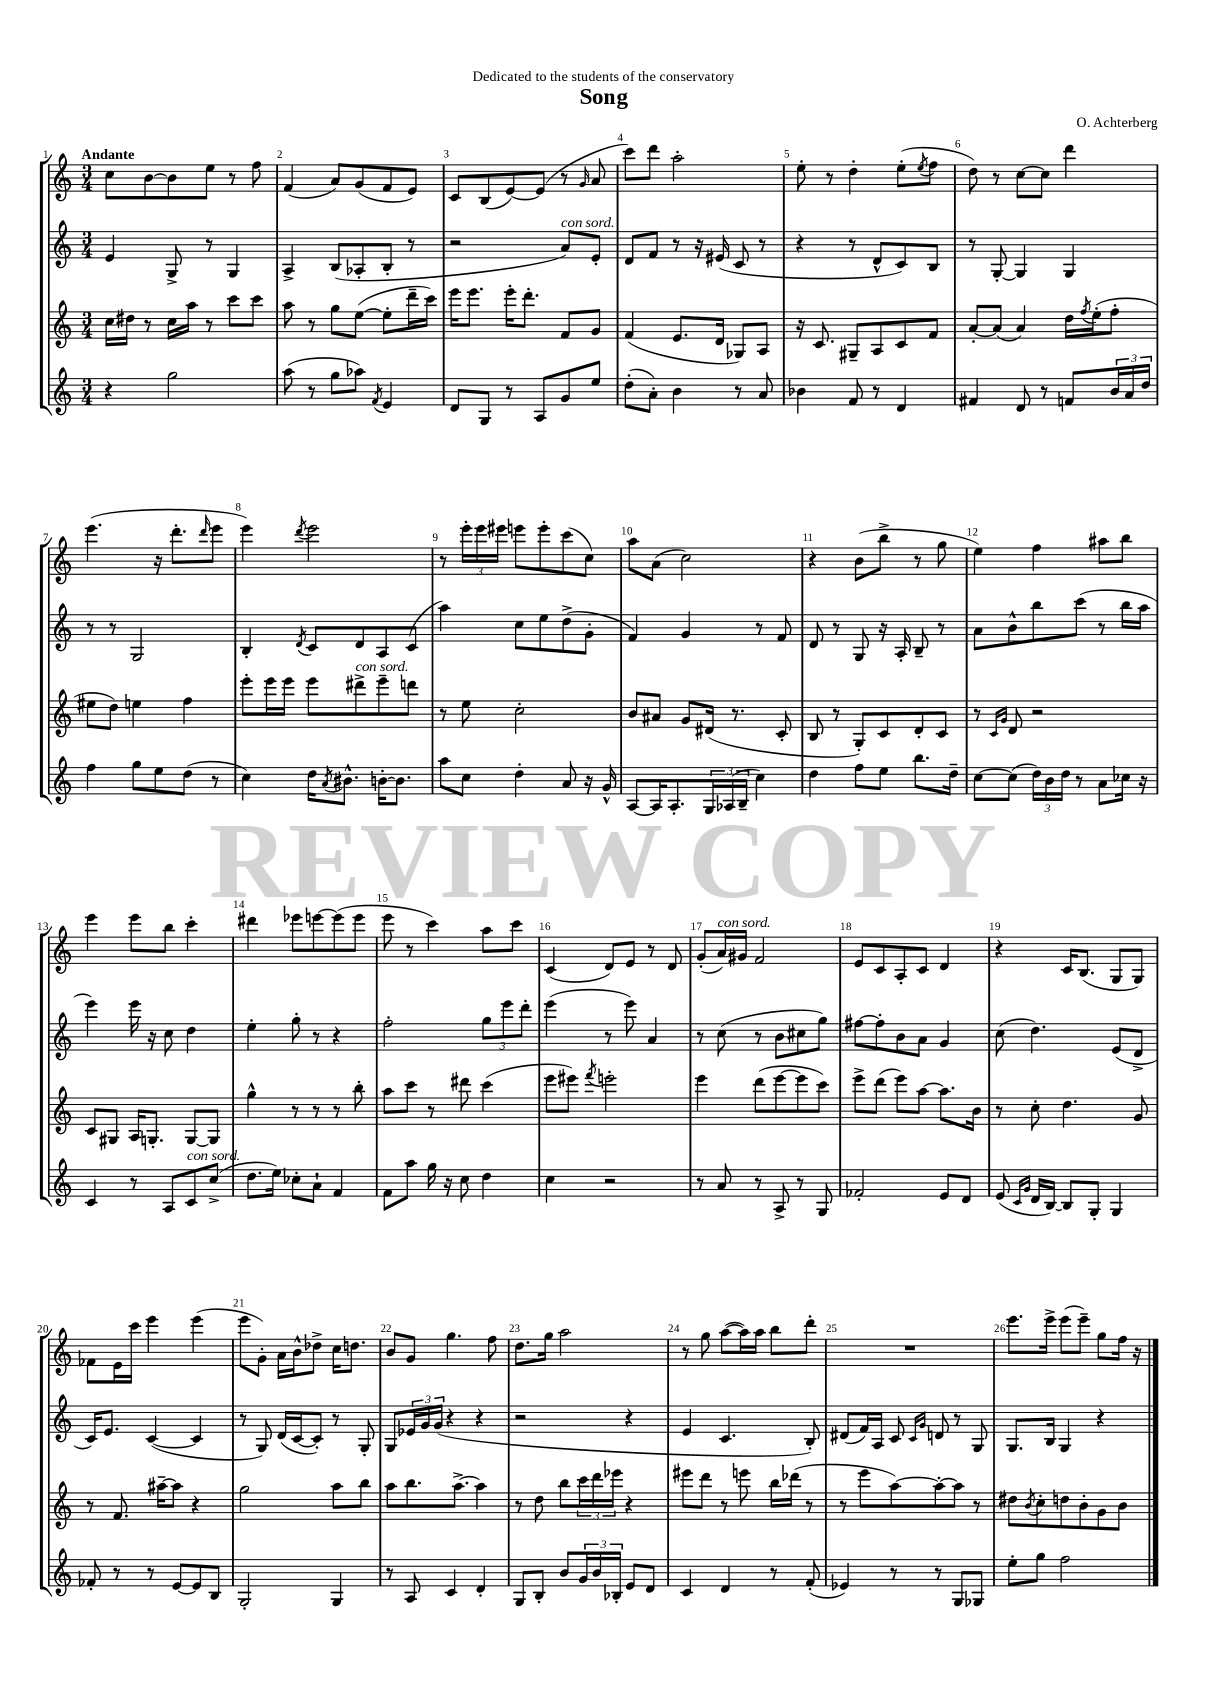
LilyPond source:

\header { title = "Song" composer = "O. Achterberg" dedication = "Dedicated to the students of the conservatory" }
<<
\new StaffGroup <<
\new Staff = "s0" {
    \clef treble \key c \major \numericTimeSignature \time 3/4 \tempo "Andante"
    c''8 b'8~ b'8 e''8 r8 f''8 |
    f'4( a'8) g'8( f'8 e'8) |
    c'8 b8( e'8~) e'8( r8 \grace { g'16 } a'8 |
    c'''8) d'''8 a''2-. |
    e''8-. r8 d''4-. e''8-.( \acciaccatura { e''8 } f''8 |
    d''8) r8 c''8~ c''8 d'''4 |
    e'''4.( r16 d'''8.-. \grace { d'''16 } e'''8 |
    e'''4) \acciaccatura { d'''8 } e'''2 |
    r8 \tuplet 3/2 { e'''16-. e'''16 eis'''16 } e'''8 e'''8-. c'''8( c''8) |
    a''8 a'8( c''2) |
    r4 b'8( b''8-> r8 g''8 |
    e''4) f''4 ais''8 b''8 |
    e'''4 e'''8 b''8 c'''4-. |
    dis'''4 ees'''8 e'''8~ e'''8( e'''8 |
    e'''8 r8 c'''4) a''8 c'''8 |
    c'4( d'8) e'8 r8 d'8 |
    g'8-.( a'16^\markup { \italic "con sord." }) gis'16 f'2 |
    e'8 c'8 a8-. c'8 d'4 |
    r4 c'16 b8.( g8 g8) |
    fes'8 e'16 c'''16 e'''4 e'''4( |
    e'''8 g'8-.) a'16 b'16-^ des''8-> c''16 d''8. |
    b'8 g'8 g''4. f''8 |
    d''8. g''16 a''2 |
    r8 g''8 a''8~( a''16) a''16 b''8 d'''8-. |
    R2. |
    e'''8. e'''16-> e'''8( e'''8--) g''8 f''16 r16 \bar "|." |
}
\new Staff = "s1" {
    \clef treble \key c \major \numericTimeSignature \time 3/4
    e'4 g8-> r8 g4 |
    a4-> b8( aes8-. b8-. r8 |
    r2 a'8^\markup { \italic "con sord." }) e'8-. |
    d'8 f'8 r8 r16 eis'16( c'8 r8 |
    r4 r8 d'8-^ c'8) b8 |
    r8 g8~-. g4 g4 |
    r8 r8 g2 |
    b4-. \acciaccatura { d'8 } c'8 d'8 a8 c'8( |
    a''4) c''8 e''8 d''8->( g'8-. |
    f'4) g'4 r8 f'8 |
    d'8 r8 g8 r16 a16-. b8-- r8 |
    a'8 b'8-^ b''8 c'''8( r8 b''16 a''16 |
    e'''4) e'''16 r16 c''8 d''4 |
    e''4-. g''8-. r8 r4 |
    f''2-. \tuplet 3/2 { g''8 e'''8 d'''8-. } |
    e'''4( r8 e'''8) a'4 |
    r8 c''8( r8 b'8 cis''8 g''8) |
    fis''8~ fis''8-. b'8 a'8 g'4 |
    c''8( d''4.) e'8( d'8-> |
    c'16) e'8. c'4~( c'4 |
    r8 g8) d'16( c'16~ c'8-.) r8 g8-. |
    g8 \tuplet 3/2 { ees'16 g'16 g'16( } r4 r4 |
    r2 r4 |
    e'4 c'4. b8-.) |
    dis'8( f'16) a16 c'8 \grace { c'16 g'16 } d'8 r8 g8 |
    g8. b16 g4 r4 \bar "|." |
}
\new Staff = "s2" {
    \clef treble \key c \major \numericTimeSignature \time 3/4
    c''16 dis''16 r8 c''16 a''16 r8 c'''8 c'''8 |
    a''8 r8 g''8 e''8~( e''8-. d'''16-- c'''16) |
    e'''16 e'''8. e'''16-. d'''8.-. f'8 g'8 |
    f'4( e'8. d'16 ges8) a8 |
    r16 c'8. gis8-- a8 c'8 f'8 |
    a'8~-. a'8( a'4) d''16 \acciaccatura { f''8 } e''16-.( f''8-. |
    eis''8 d''8) e''4 f''4 |
    e'''8-. e'''16 e'''16 e'''8 dis'''8->^\markup { \italic "con sord." } e'''8-- d'''8 |
    r8 e''8 c''2-. |
    b'8 ais'8 g'8 dis'16( r8. c'8-. |
    b8 r8 g8-.) c'8 d'8-. c'8 |
    r8 \grace { c'16 g'16 } d'8 r2 |
    c'8 gis8 a16 g8.-. g8~ g8 |
    g''4-^ r8 r8 r8 b''8-. |
    a''8 c'''8 r8 dis'''8 c'''4( |
    e'''8 eis'''8) \acciaccatura { f'''8 } e'''2-. |
    e'''4 d'''8( e'''8~ e'''8 c'''8) |
    e'''8-> d'''8( e'''8) a''8~ a''8. b'16 |
    r8 c''8-. d''4. g'8 |
    r8 f'8. ais''16~-- ais''8 r4 |
    g''2 a''8 b''8 |
    a''8 b''8. a''8.~-> a''4 |
    r8 d''8 b''8 \tuplet 3/2 { c'''16 d'''16 ees'''16 } r4 |
    eis'''8 d'''8 r8 e'''8 b''16 des'''16( r8 |
    r8 e'''8 a''8~) a''8~-. a''8 r8 |
    dis''8 \acciaccatura { b'8 } c''8-. d''8 b'8-. g'8 b'8 \bar "|." |
}
\new Staff = "s3" {
    \clef treble \key c \major \numericTimeSignature \time 3/4
    r4 g''2 |
    a''8( r8 g''8 aes''8) \acciaccatura { f'8 } e'4 |
    d'8 g8 r8 a8 g'8 e''8 |
    d''8-.( a'8-.) b'4 r8 a'8 |
    bes'4 f'8 r8 d'4 |
    fis'4 d'8 r8 f'8 \tuplet 3/2 { b'16 a'16 d''16 } |
    f''4 g''8 e''8 d''8( r8 |
    c''4) d''16 \acciaccatura { a'8 } bis'8.-^ b'16~-. b'8. |
    a''8 c''8 d''4-. a'8 r16 g'16-^ |
    a8~ a16 a8.-. \tuplet 3/2 { g16 aes16( b16-- } c''4) |
    d''4 f''8 e''8 b''8. d''16-- |
    c''8~ c''8( \tuplet 3/2 { d''16) b'16 d''16 } r8 a'8 ces''16 r16 |
    c'4 r8 a8 c'8^\markup { \italic "con sord." } c''8->( |
    d''8. e''16) ces''8-. a'8-! f'4 |
    f'8 a''8 g''16 r16 c''8 d''4 |
    c''4 r2 |
    r8 a'8 r8 a8-> r8 g8 |
    fes'2-. e'8 d'8 |
    e'8( \grace { c'16 g'16 } d'16 b16~) b8 g8-. g4 |
    fes'8-. r8 r8 e'8~ e'8 b8 |
    g2-. g4 |
    r8 a8 c'4 d'4-. |
    g8 b8-. b'8 \tuplet 3/2 { g'16 b'16 bes16-. } e'8 d'8 |
    c'4 d'4 r8 f'8-.( |
    ees'4) r8 r8 g8 ges8 |
    e''8-. g''8 f''2 \bar "|." |
}
>>
>>
\layout { \context { \Score \override BarNumber.break-visibility = ##(#f #t #t) barNumberVisibility = #all-bar-numbers-visible } }
